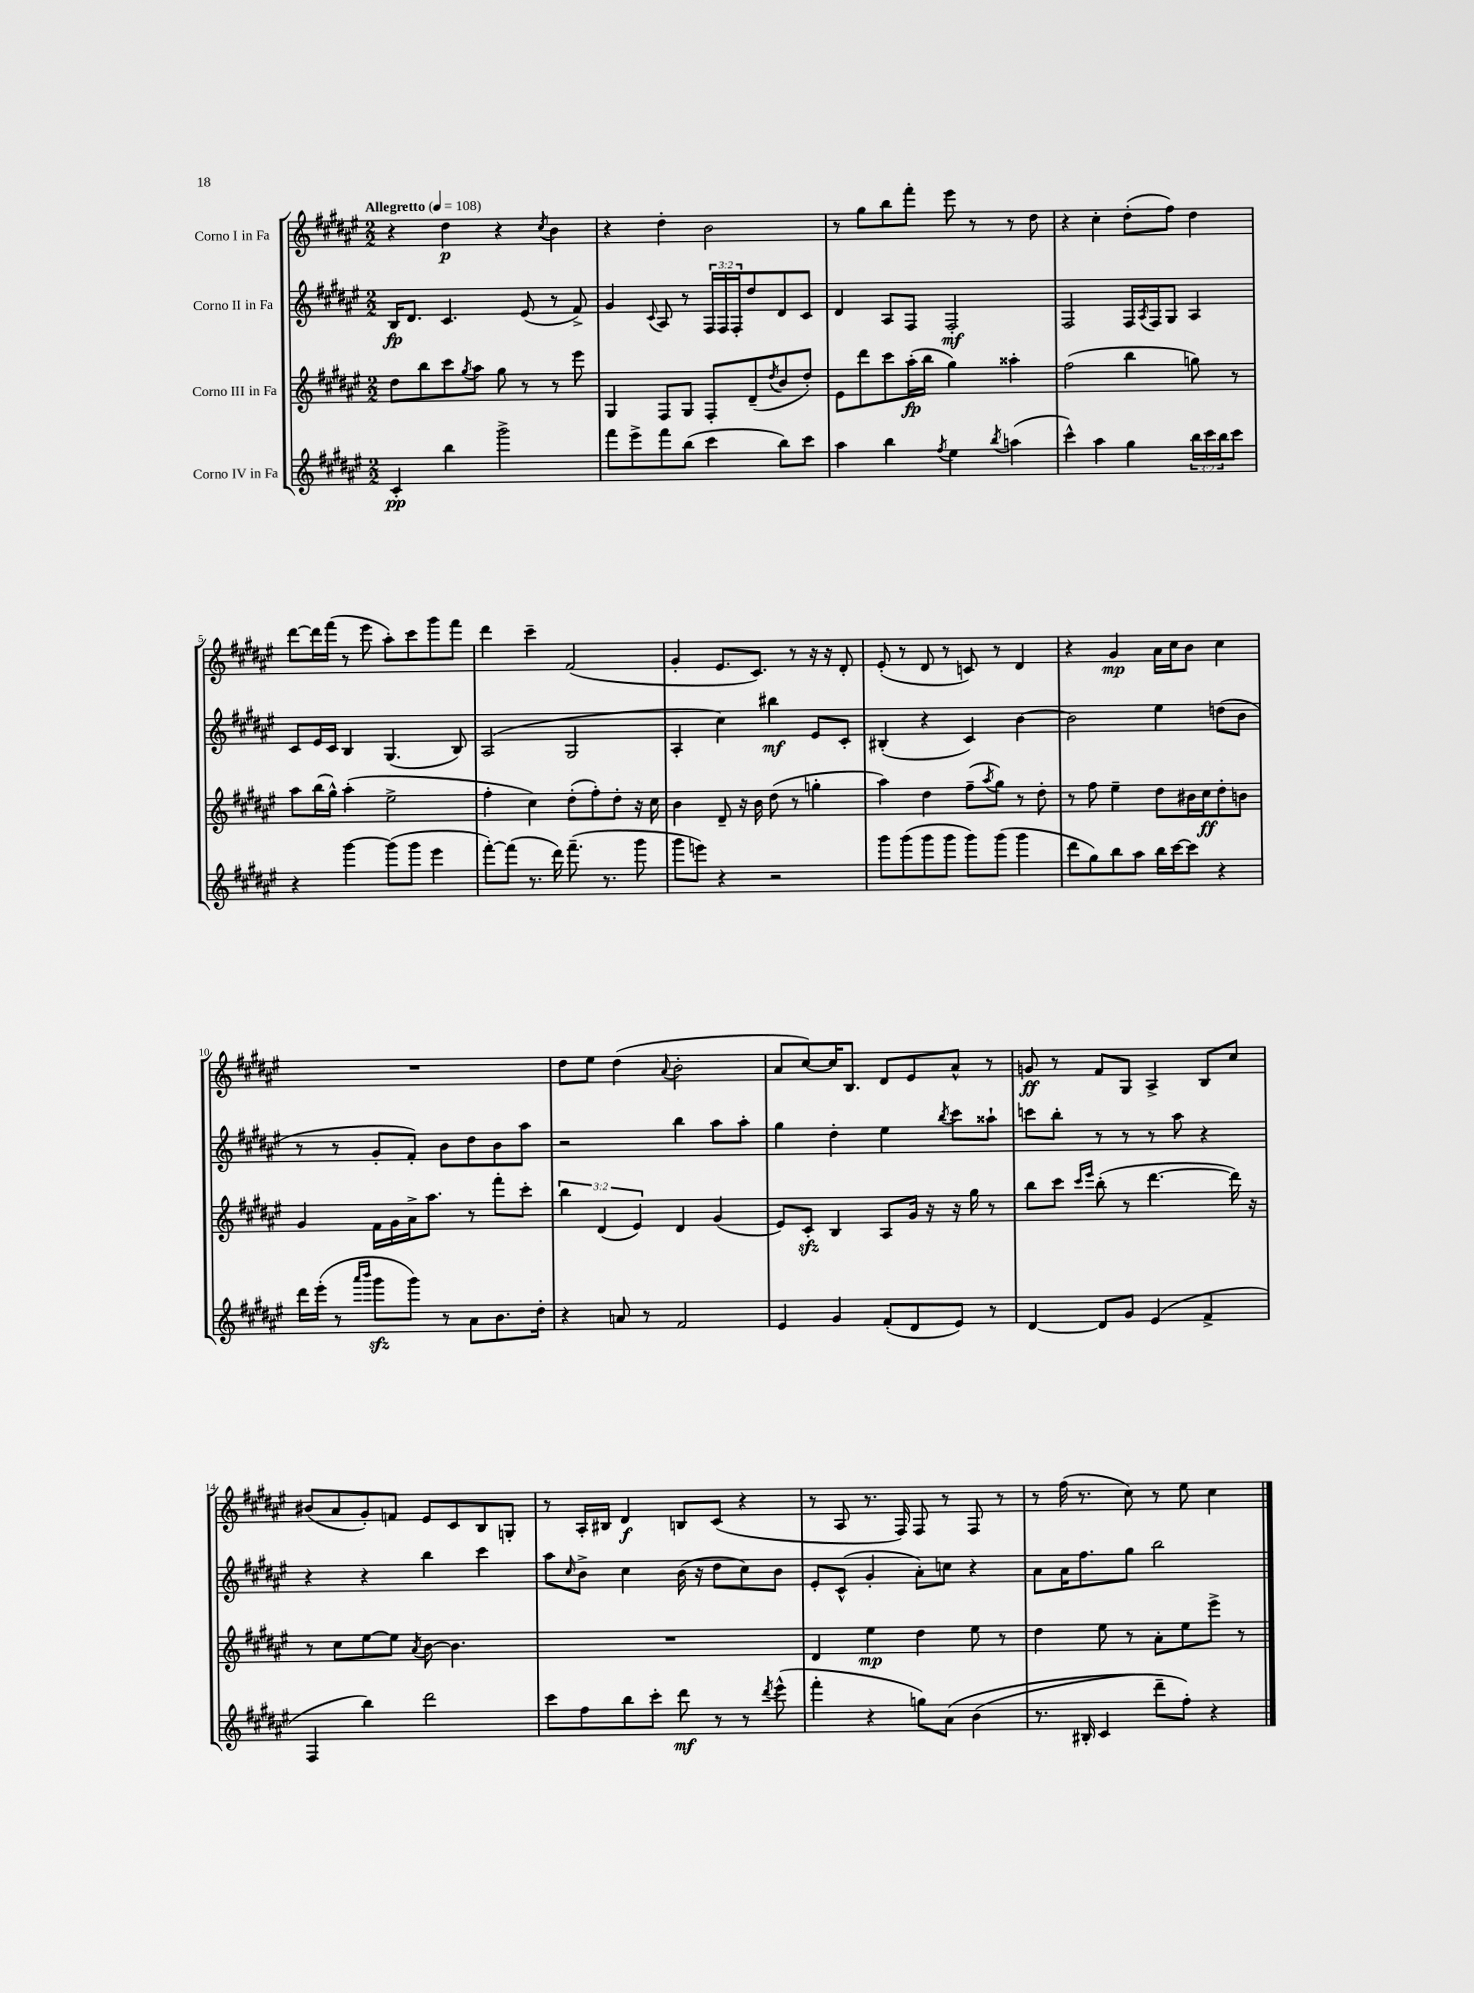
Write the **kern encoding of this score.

**kern	**kern	**kern	**kern
*staff4	*staff3	*staff2	*staff1
*clefG2	*clefG2	*clefG2	*clefG2
*k[f#c#g#d#a#e#]	*k[f#c#g#d#a#e#]	*k[f#c#g#d#a#e#]	*k[f#c#g#d#a#e#]
*M2/2	*M2/2	*M2/2	*M2/2
*MM108	*MM108	*MM108	*MM108
4c#'/	8dd#\L	16B/LK	4r
.	.	8.d#/J	.
.	8bb\	.	.
4bb\	8ccc#\	4.c#/	4dd#\
.	8qgg#/	.	.
.	8aa#\J	.	.
2ggg#^\	8gg#\	.	4r
.	8r	(8e#/	.
.	.	.	8qcc#/
.	8r	8r	4b\
.	8eee#\	8f#^/)	.
=	=	=	=
8fff#\L	4G#/	4g#/	4r
8eee#^\	.	.	.
.	.	8qqc#/	.
8fff#\	8F#/L	8A#/	4dd#'\
(8bb\J	8G#/J	8r	.
4ccc#\	8F#'/L	24F#/LL	2b\
.	.	24F#/	.
.	.	24F#'/J	.
.	(8d#~/	8dd#/	.
.	8qdd#/	.	.
8bb\L)	8b/	8d#/	.
8ccc#\J	8dd#'/J)	8c#/J	.
=	=	=	=
4aa#\	8e#\L	4d#/	8r
.	8ddd#\	.	8gg#\L
4bb\	8ccc#\	8A#/L	8bb\
.	(16aa#'\L	8F#/J	8fff#'\J
.	16bb\JJ	.	.
8qff#/	.	.	.
4ee#\	4gg#\)	2F#'/	8eee#\
.	.	.	8r
8qbb/	.	.	.
(4aa\	4aa##'\	.	8r
.	.	.	8dd#\
=	=	=	=
4ccc#^^\)	(2ff#\	2F#/	4r
4aa#\	.	.	4cc#'\
4gg#\	4bb\	16F#/LL	(8dd#'\L
.	.	8qA#/	.
.	.	16F#/J	.
.	.	8G#/J	8ff#\J)
24bb\LL	8gg\)	4A#/	4dd#\
24ccc#\	.	.	.
24bb\J	.	.	.
8ccc#\J	8r	.	.
=	=	=	=
4r	8aa#\L	8c#/L	[8ddd#\L
.	(16bb\L	16e#/L	16ddd#\]L
.	16gg#^^\JJ)	16c#/JJ	(16fff#\JJ
[4ggg#\	(4aa#'\	4B/	8r
.	.	.	8eee#\
(8ggg#\]L	2ee#^\	(4.G#/	8aa#'\L)
8ggg#\J	.	.	8ccc#\
4eee#\	.	.	8ggg#\
.	.	8B/)	8fff#\J
=	=	=	=
[8fff#'\L)	4ff#'\	(2A#/	4ddd#\
(8fff#\]J	.	.	.
8.r	4cc#\)	.	4ccc#~\
16ddd#\)	.	.	.
(8.fff#~\	(8dd#'\L	2G#/	(2f#/
.	8ff#'\)	.	.
8.r	.	.	.
.	8dd#'\J	.	.
8ggg#\	16r	.	.
.	16cc#\	.	.
=	=	=	=
8ggg#\L	4b\	4A#'/	4g#'/
8eee\J)	.	.	.
4r	8d#~/	4cc#\)	8.e#/L
.	16r	.	.
.	16b\	.	8.c#/J)
2r	(8dd#\	4bb#\	.
.	8r	.	8r
.	4gg'\	8e#/L	16r
.	.	.	16r
.	.	8c#'/J	8d#'/
=	=	=	=
8ggg#\L	4aa#\)	(4B#'/	(8e#'/
(8ggg#\	.	.	8r
8ggg#\	4dd#\	4r	8d#/
8ggg#\J	.	.	8r
8ggg#\L)	(8ff#~\L	4c#/)	8c/)
.	8qaa#/	.	.
(8ggg#\J	8gg#\J)	.	8r
4ggg#\	8r	[4b\	4d#/
.	8dd#'\	.	.
=	=	=	=
8ddd#\L	8r	2b\]	4r
8gg#\)	8ff#\	.	.
8bb\	4ee#~\	.	4g#/
8aa#\J	.	.	.
16bb\LL	8dd#\L	4ee#\	16a#\LL
[16ccc#\J	.	.	16cc#\J
8ccc#\]J	16b#\L	.	8b\J
.	16cc#\J	.	.
4r	8dd#'\	(8dd\L	4cc#\
.	8b\J	8b\J	.
=	=	=	=
16ddd#\LL	4g#/	8r	1r
(16eee#'\JJ	.	.	.
8r	.	8r	.
16qqaaa#/LL	.	.	.
16qqbbb/JJ	.	.	.
8ggg#\L	16f#\LL	8g#'/L	.
.	16g#\	.	.
8ggg#\J)	16a#^\J	8f#'/J)	.
.	8.aa#\J	.	.
8r	.	8b\L	.
8a#\L	8r	8dd#\	.
8.b\	8fff#'\L	8b\	.
.	8ccc#'\J	8aa#\J	.
16dd#'\Jk	.	.	.
=	=	=	=
4r	6bb\	2r	8dd#\L
.	.	.	8ee#\J
.	(6d#/	.	.
8a/	.	.	(4dd#\
.	6e#/)	.	.
8r	.	.	.
.	.	.	8qqa#/
2f#/	4d#/	4bb\	2b'\
.	(4g#/	8aa#\L	.
.	.	8aa#'\J	.
=	=	=	=
4e#/	8e#/L)	4gg#\	8a#/L
.	8c#'/J	.	[8cc#/)
4g#/	4B/	4dd#'\	16cc#/]K
.	.	.	8.B/J
(8f#'/L	8A#/L	4ee#\	8d#/L
8d#/	16g#/Jk	.	8e#/
.	16r	.	.
.	.	8qbb/	.
8e#/J)	16r	8ccc#\L	8a#^^/J
.	16gg#\	.	.
8r	8r	8aa##`\J	8r
=	=	=	=
[4d#/	8bb\L	8ccc\L	8g/
.	8ccc#\J	8bb'\J	8r
.	16qqccc#/LL	.	.
.	16qqeee#/JJ	.	.
8d#/]L	(8bb'\	8r	8f#/L
8g#/J	8r	8r	8G#/J
(4e#/	[4.ddd#\	8r	4A#^/
.	.	8aa#\	.
4f#^/	.	4r	8B/L
.	16ddd#\])	.	8cc#/J
.	16r	.	.
=	=	=	=
4F#/	8r	4r	(8b#/L
.	8cc#\L	.	8a#/
4bb\)	[8ee#\	4r	8g#'/)
.	8ee#\]J	.	8f/J
.	8qa#/	.	.
2ddd#\	[8b\	4bb\	8e#/L
.	4.b\]	.	8c#/
.	.	4ccc#\	8B/
.	.	.	8G'/J
=	=	=	=
8ccc#\L	1r	8aa#\L	8r
.	.	16qqcc#/	.
8ff#\	.	8b^\J	16A#'/LL
.	.	.	16B#/JJ
8bb\	.	4cc#\	4d#/
8ccc#'\J	.	.	.
8ddd#\	.	(16b\	8B/L
.	.	16r	.
8r	.	8dd#\L	(8c#/J
8r	.	8cc#\)	4r
8qddd#/	.	.	.
(8eee#^^\	.	8b\J	.
=	=	=	=
4fff#'\	4d#/	8e#'/L	8r
.	.	(8c#^^/J	8A#/
4r	4ee#\	4g#'/	8.r
.	.	.	16F#/)
8gg\L)	4dd#\	8a#'\L)	8F#/
&(8a#\J	.	8cc\J	8r
(4b\	8ee#\	4r	8F#/
.	8r	.	8r
=	=	=	=
8.r	4dd#\	8a#\L	8r
.	.	16a#\K	(16ff#\
16B#'/	.	8.ff#\	8.r
4c#/	8ee#\	.	.
.	8r	8gg#\J	8cc#\)
8ddd#~\L)	8a#'\L	2bb\	8r
8ff#'\J&)	8ee#\	.	8ee#\
4r	8eee#^\J	.	4cc#\
.	8r	.	.
==	==	==	==
*-	*-	*-	*-
